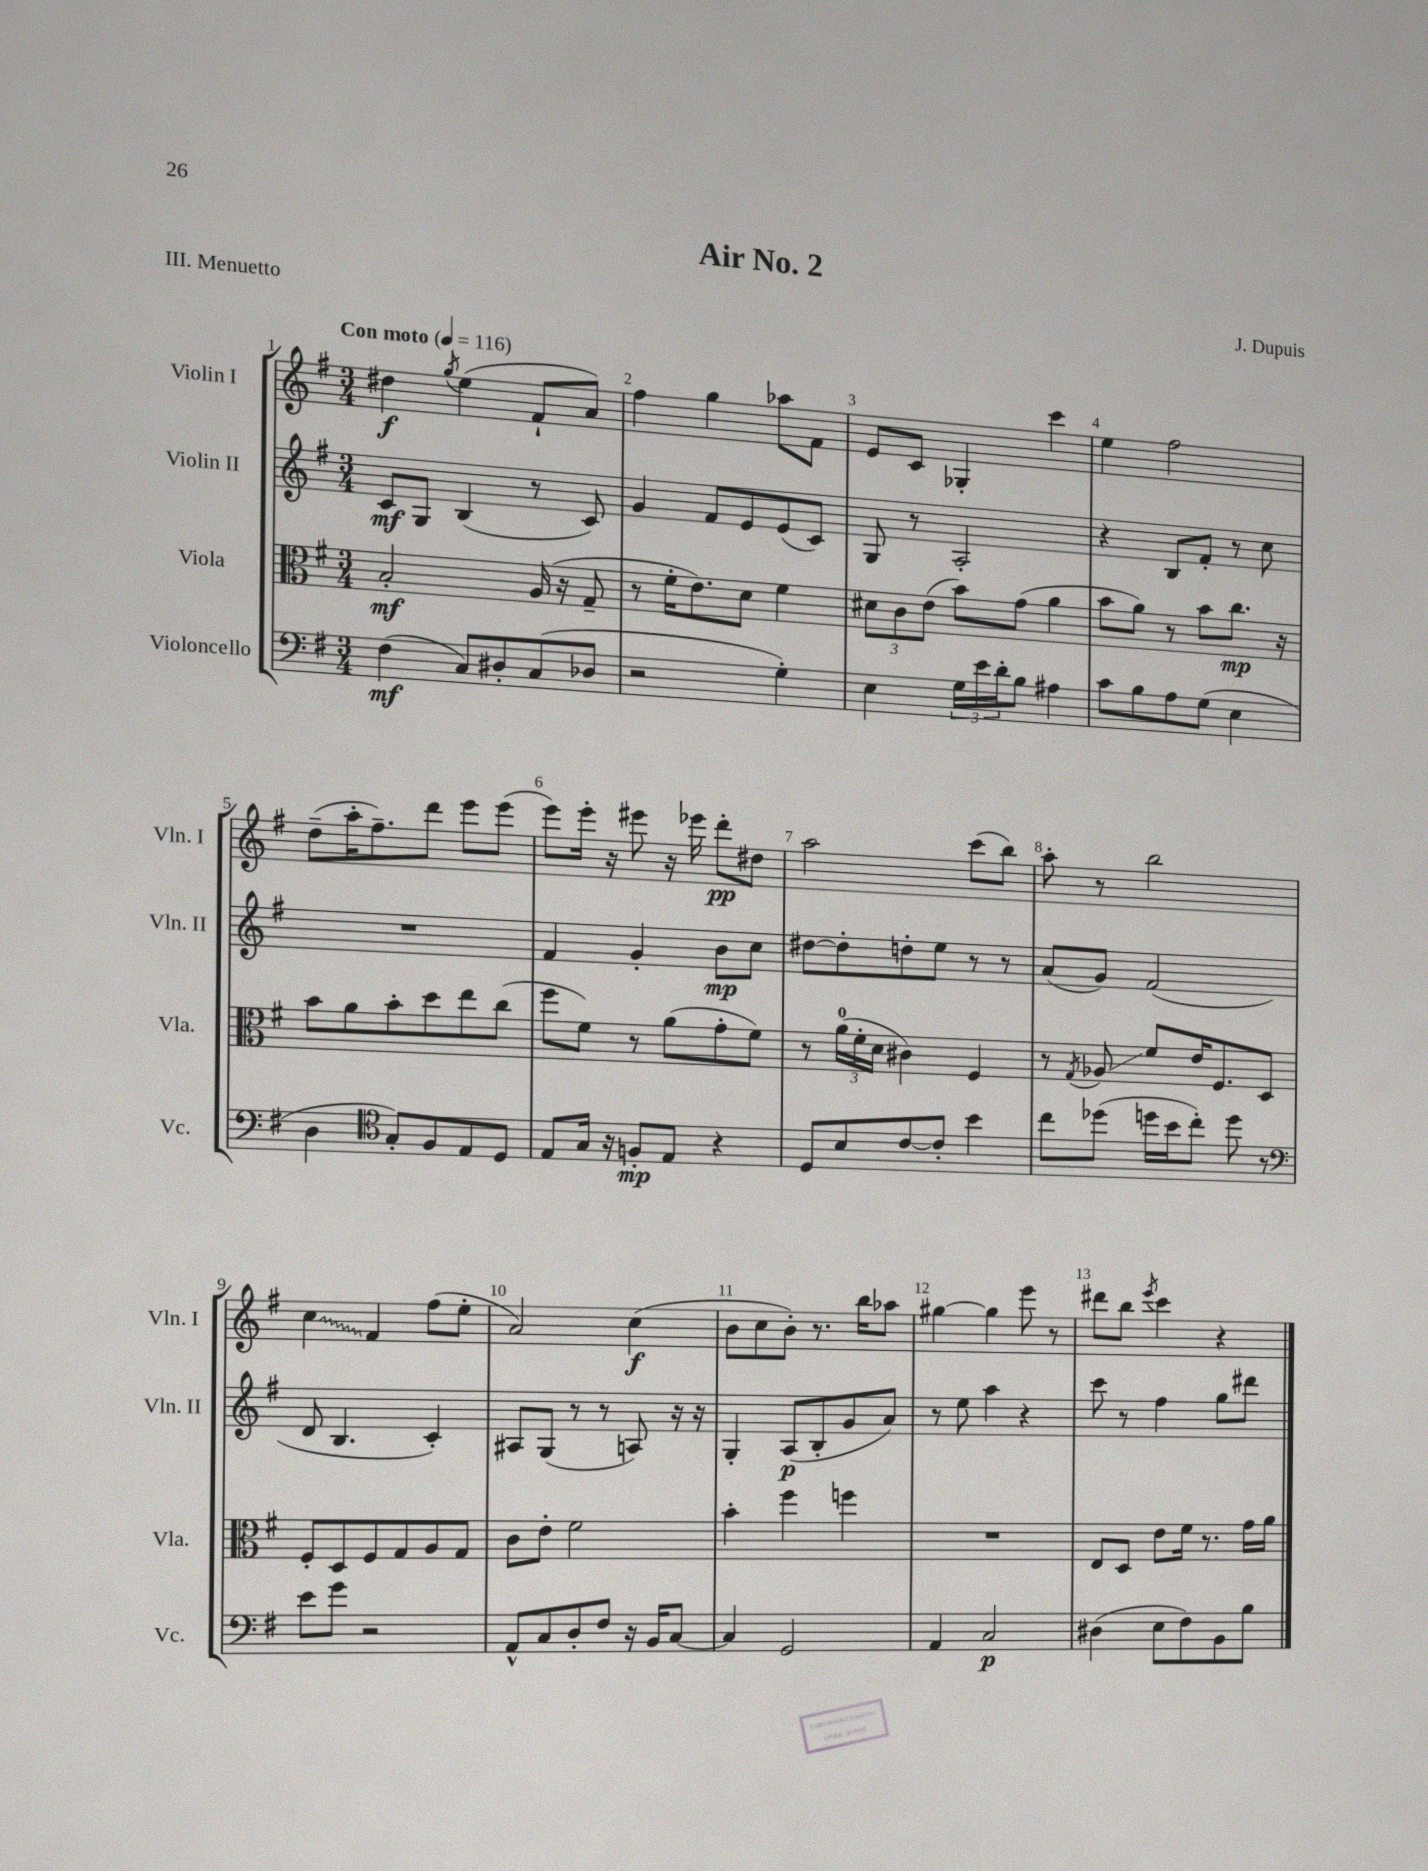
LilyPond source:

\header { title = "Air No. 2" composer = "J. Dupuis" piece = "III. Menuetto" }
<<
\new StaffGroup <<
\new Staff = "s0" \with { instrumentName = "Violin I" shortInstrumentName = "Vln. I" } {
    \clef treble \key g \major \numericTimeSignature \time 3/4 \tempo "Con moto" 4 = 116
    dis''4\f \acciaccatura { g''8 } e''4( fis'8-! a'8) |
    fis''4 g''4 aes''8 fis'8 |
    e'8 c'8 ges4-. c'''4 |
    e''4 fis''2 |
    d''8--( a''16-. fis''8.--) d'''8 e'''8 e'''8( |
    e'''8) e'''16-. r16 eis'''8 r16 ees'''16 d'''8-.\pp dis''8 |
    a''2 c'''8( b''8) |
    a''8-. r8 b''2 |
    \once \override Glissando.style = #'zigzag c''4\glissando fis'4 fis''8( e''8-. |
    a'2) c''4\f( |
    b'8 c''8 b'8-.) r8. b''16 aes''8 |
    gis''4~ gis''4 e'''8 r8 |
    dis'''8 b''8 \acciaccatura { e'''8 } c'''4 r4 \bar "|." |
}
\new Staff = "s1" \with { instrumentName = "Violin II" shortInstrumentName = "Vln. II" } {
    \clef treble \key g \major \numericTimeSignature \time 3/4
    c'8\mf g8 b4( r8 c'8) |
    g'4 fis'8 e'8 e'8( c'8) |
    g8 r8 a2-. |
    r4 b8 fis'8-. r8 c''8 |
    R2. |
    fis'4 g'4-. b'8\mp c''8 |
    dis''8~ dis''8-. d''8-. e''8 r8 r8 |
    a'8( g'8) fis'2( |
    d'8 b4. c'4-.) |
    ais8 g8( r8 r8 a8) r16 r16 |
    g4-. a8\p( b8-. g'8 a'8) |
    r8 e''8 a''4 r4 |
    c'''8 r8 fis''4 g''8 dis'''8 \bar "|." |
}
\new Staff = "s2" \with { instrumentName = "Viola" shortInstrumentName = "Vla." } {
    \clef alto \key g \major \numericTimeSignature \time 3/4
    b2-.\mf a16( r16 g8-- |
    r8 fis'16-. e'8.) d'8 fis'4 |
    \tuplet 3/2 { dis'8 c'8 e'8( } b'8) g'8( a'4 |
    b'8 a'8) r8 b'8 c''8.\mp r16 |
    b'8 a'8 b'8-. d''8 e''8 c''8( |
    fis''8 fis'8) r8 a'8( g'8-. fis'8) |
    r8 \tuplet 3/2 { a'16-0( fis'16-. d'16 } cis'4) fis4 |
    r8 \acciaccatura { g8 } aes8\glissando fis'8 e'16 fis8. d8 |
    fis8-. d8 fis8 g8 a8 g8 |
    c'8 e'8-. fis'2 |
    b'4-. fis''4 f''4 |
    R2. |
    e8 d8 e'8 fis'16 r8. g'16 a'16 \bar "|." |
}
\new Staff = "s3" \with { instrumentName = "Violoncello" shortInstrumentName = "Vc." } {
    \clef bass \key g \major \numericTimeSignature \time 3/4
    fis4\mf( c8) dis8-. c8( des8 |
    r2 g4-.) |
    e4 \tuplet 3/2 { g16 e'16 d'16-. } b8 ais4 |
    c'8 b8 a8 g8( e4 |
    d4 \clef tenor g8-.) fis8 e8 d8 |
    e8 g16 r16 f8-.\mp e8 r4 |
    d8 b8 c'8~ c'8-. b'4 |
    c''8 des''8( d''16 b'16 c''8-.) d''8 r8 |
    \clef bass e'8 g'8 r2 |
    a,8-^ c8 d8-. fis8 r16 b,16 c8~ |
    c4 g,2 |
    a,4 c2\p |
    dis4( e8 fis8) b,8 b8 \bar "|." |
}
>>
>>
\layout { \context { \Score \override BarNumber.break-visibility = ##(#f #t #t) barNumberVisibility = #all-bar-numbers-visible } }
